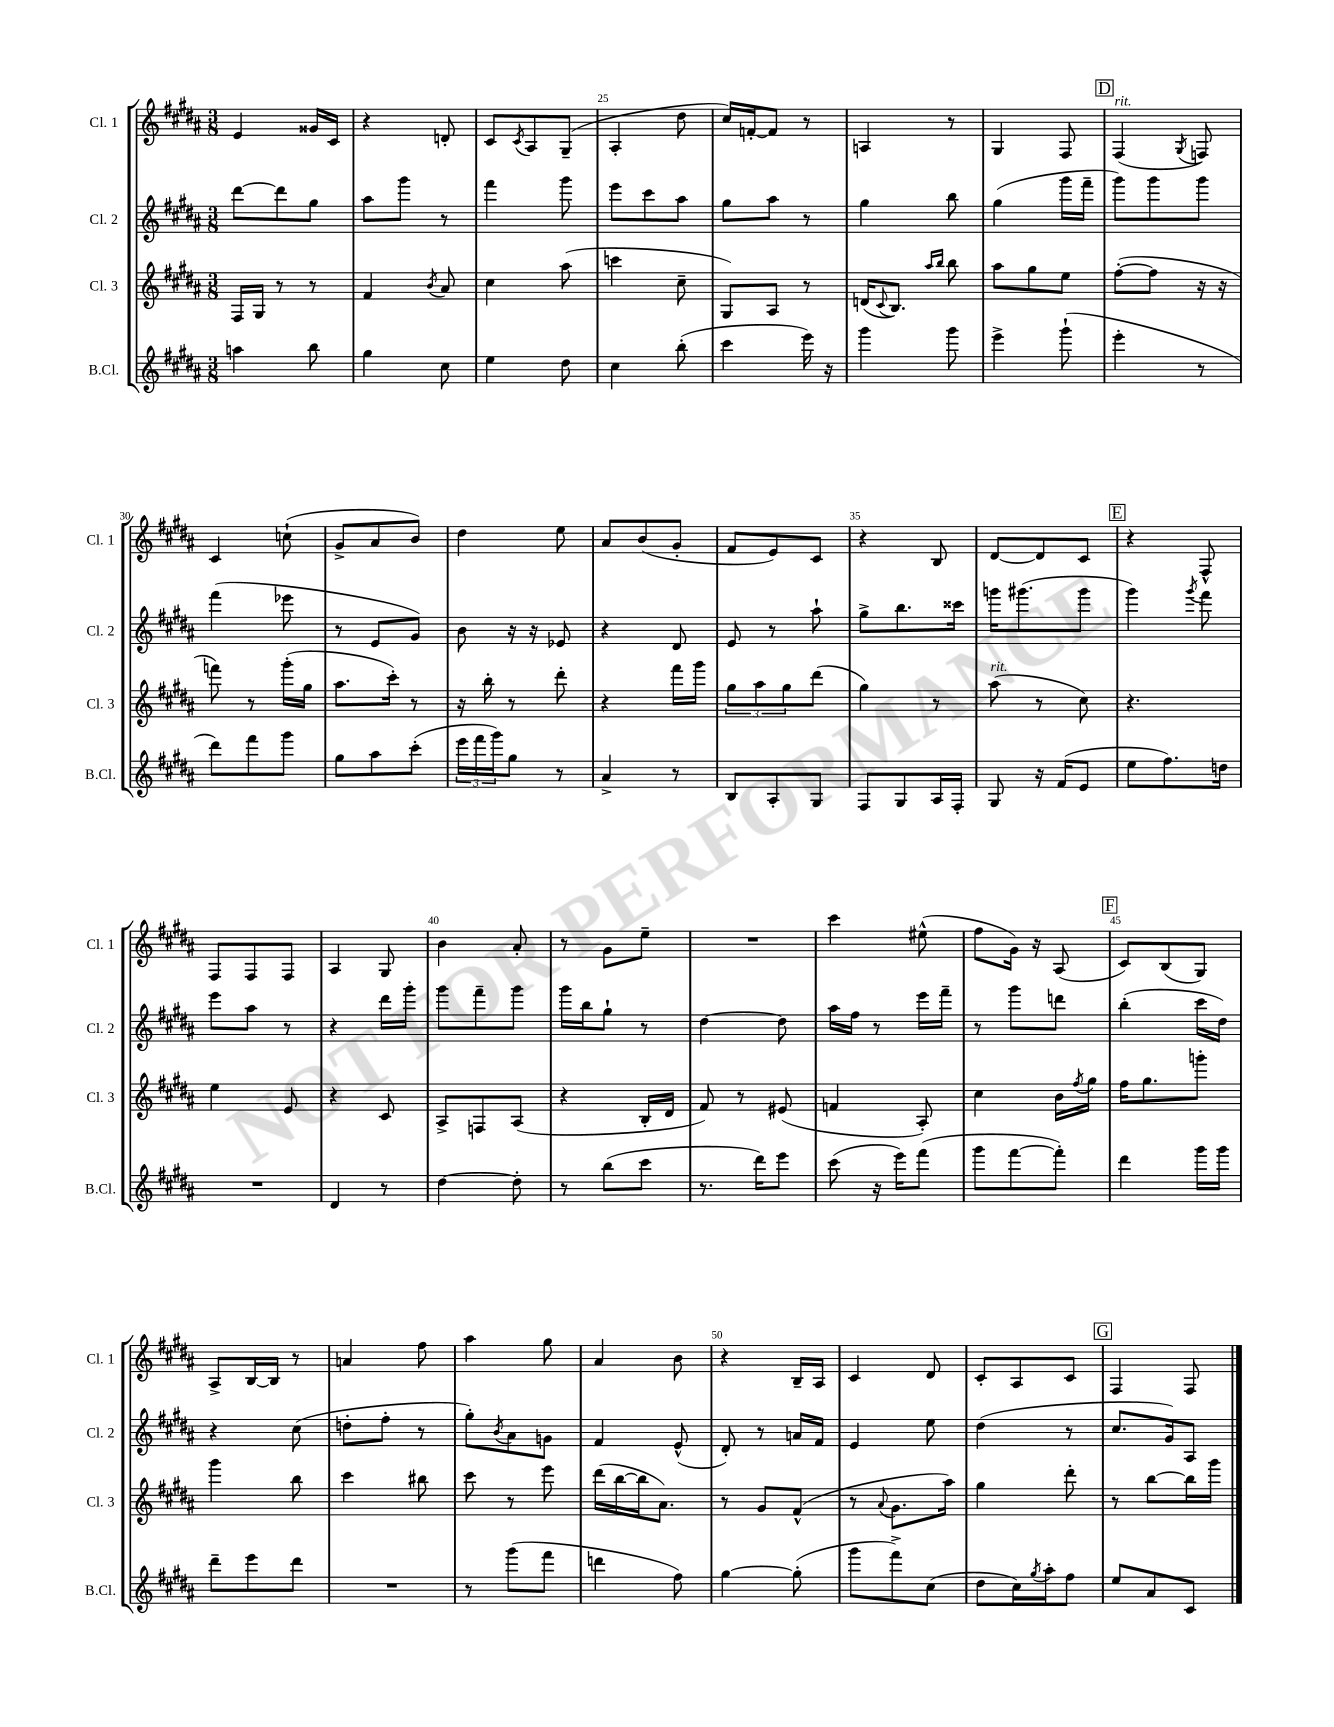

**kern	**kern	**kern	**kern
*part4	*part3	*part2	*part1
*staff4	*staff3	*staff2	*staff1
*I"B.Cl.	*I"Cl. 3	*I"Cl. 2	*I"Cl. 1
*I'B.Cl.	*I'Cl. 3	*I'Cl. 2	*I'Cl. 1
*clefG2	*clefG2	*clefG2	*clefG2
*k[f#c#g#d#a#]	*k[f#c#g#d#a#]	*k[f#c#g#d#a#]	*k[f#c#g#d#a#]
*M3/8	*M3/8	*M3/8	*M3/8
=22	=22	=22	=22
4aan\	16F#/LL	[8ddd#\L	4e/
.	16G#/JJ	.	.
.	8r	8ddd#\]	.
8bb\	8r	8gg#\J	16g##X/LL
.	.	.	16c#/JJ
=23	=23	=23	=23
4gg#\	4f#/	8aa#\L	4r
.	.	8ggg#\J	.
.	8qb/	.	.
8cc#\	8a#/	8r	8dn'/
=24	=24	=24	=24
4ee\	4cc#\	4fff#\	8c#/L
.	.	.	8qc#/
.	.	.	8A#/
8dd#\	(8aa#\	8ggg#\	(8G#~/J
=25	=25	=25	=25
4cc#\	4cccn\	8eee\L	4A#'/
.	.	8ccc#\	.
(8bb'\	8cc#~\	8aa#\J	8dd#\
=26	=26	=26	=26
4ccc#\	8G#/L)	8gg#\L	16cc#/LL)
.	.	.	[16fn'/J
.	8A#/J	8aa#\J	8f/J]
16eee\)	8r	8r	8r
16r	.	.	.
=27	=27	=27	=27
4ggg#\	(16dn/KL	4gg#\	4An/
.	8qqc#/	.	.
.	8.B/J)	.	.
.	16qqaa#/LL	.	.
.	16qqbb/JJ	.	.
8ggg#\	8bb\	8bb\	8r
=28	=28	=28	=28
4eee^\	8aa#\L	(4gg#\	4G#/
.	8gg#\	.	.
(8ggg#`\	8ee\J	16ggg#\LL	8F#/
.	.	16fff#~\JJ	.
!!LO:REH:place=s1:t=D
=29	=29	=29	=29
!	!	!	!LO:TX:a:i:t=rit.
4eee'\	([8ff#'\L	8ggg#\L)	(4F#/
.	8ff#\J]	8ggg#\	.
.	.	.	8qG#/
8r	16r	8ggg#\J	8Fn/)
.	16r	.	.
!!LO:LB:g=z
=30	=30	=30	=30
8ddd#\L)	8fffn\)	(4fff#\	4c#/
8fff#\	8r	.	.
8ggg#\J	(16ggg#'\LL	8eee-X\	(8ccn`\
.	16gg#\JJ	.	.
=31	=31	=31	=31
8gg#\L	8.aa#\L	8r	8g#^/L
8aa#\	.	8e/L	8a#/
.	16ccc#'\Jk)	.	.
(8ccc#'\J	8r	8g#/J)	8b/J)
=32	=32	=32	=32
24eee\LL	16r	8b\	4dd#\
24fff#\	.	.	.
.	16bb'\	.	.
24ggg#\J)	.	.	.
8gg#\J	8r	16r	.
.	.	16r	.
8r	8ddd#'\	8e-X/	8ee\
=33	=33	=33	=33
4a#^/	4r	4r	8a#/L
.	.	.	(8b/
8r	16fff#\LL	8d#/	8g#'/J
.	16ggg#\JJ	.	.
=34	=34	=34	=34
8B/L	12gg#\L	8e/	8f#/L
.	12aa#\	.	.
8A#'/	.	8r	8e/)
.	12gg#\	.	.
8G#/J	(8ddd#\J	8aa#`\	8c#/J
=35	=35	=35	=35
8F#/L	4gg#\)	8gg#^\L	4r
8G#/	.	8.bb\	.
16A#/L	8r	.	8B/
16F#'/JJ	.	16ccc##X\Jk	.
=36	=36	=36	=36
!	!LO:TX:a:i:t=rit.	!	!
8G#/	(8aa#\	16gggn\KL	[8d#/L
.	.	(8.ggg#X\	.
16r	8r	.	8d#/]
(16f#/KL	.	.	.
8e/J	8cc#\)	8ggg#\J	8c#/J
!!LO:REH:place=s1:t=E
=37	=37	=37	=37
8ee\L	4.r	4ggg#\)	4r
8.ff#\)	.	.	.
.	.	8qggg#/	.
.	.	8fff#\	8F#^^/
16ddn\Jk	.	.	.
!!LO:LB:g=z
=38	=38	=38	=38
4.r	4ee\	8eee\L	8F#/L
.	.	8aa#\J	8F#/
.	8e/	8r	8F#/J
=39	=39	=39	=39
4d#/	4r	4r	4A#/
8r	8c#/	16ddd#\LL	8G#/
.	.	16ggg#'\JJ	.
=40	=40	=40	=40
[4dd#\	8A#^/L	8ggg#\L	4b\
.	8Fn/	8fff#~\	.
8dd#'\]	(8A#/J	8ggg#\J	8a#'/
=41	=41	=41	=41
8r	4r	16ggg#\LL	8r
.	.	16bb\J	.
(8bb\L	.	8gg#`\J	8g#\L
8ccc#\J	16B'/LL	8r	8ee~\J
.	16d#/JJ	.	.
=42	=42	=42	=42
8.r	8f#/)	[4dd#\	4.r
.	8r	.	.
16ddd#\KL)	.	.	.
8eee\J	(8e#X/	8dd#\]	.
=43	=43	=43	=43
(8ccc#\	4fn/	16aa#\LL	4ccc#\
.	.	16ff#\JJ	.
16r	.	8r	.
16eee\KL)	.	.	.
(8fff#\J	8A#'/)	16eee\LL	(8ee#X^^\
.	.	16fff#~\JJ	.
=44	=44	=44	=44
8ggg#\L	4cc#\	8r	8ff#\L
[8fff#\	.	8ggg#\L	16g#\Jk)
.	.	.	16r
8fff#'\J])	16b\LL	8dddn\J	(8A#/
.	8qff#/	.	.
.	16gg#\JJ	.	.
!!LO:REH:place=s1:t=F
=45	=45	=45	=45
4ddd#\	16ff#\KL	(4bb'\	8c#/L)
.	8.gg#\	.	.
.	.	.	(8B/
16ggg#\LL	8gggn'\J	16ccc#\LL	8G#/J)
16ggg#\JJ	.	16dd#\JJ)	.
!!LO:LB:g=z
=46	=46	=46	=46
8ddd#~\L	4ggg#\	4r	8A#^/L
8eee\	.	.	[16B/L
.	.	.	16B/JJ]
8ddd#\J	8bb\	(8cc#\	8r
=47	=47	=47	=47
4.r	4ccc#\	8ddn'\L	4an/
.	.	8ff#'\J	.
.	8bb#X\	8r	8ff#\
=48	=48	=48	=48
8r	8ccc#\	8gg#'\L)	4aa#\
.	.	8qb/	.
(8ggg#\L	8r	8a#\	.
8fff#\J	8eee\	8gn\J	8gg#\
=49	=49	=49	=49
4dddn\	(16ddd#\LL	4f#/	4a#/
.	[16bb\	.	.
.	16bb\J]	.	.
.	8.a#\J)	.	.
8ff#\)	.	(8e^^/	8b\
=50	=50	=50	=50
[4gg#\	8r	8d#'/)	4r
.	8g#/L	8r	.
(8gg#'\]	(8f#^^/J	16an/LL	16B~/LL
.	.	16f#/JJ	16A#/JJ
=51	=51	=51	=51
8ggg#\L	8r	4e/	4c#/
.	8qqa#/	.	.
8fff#^\)	8.g#\L	.	.
(8cc#\J	.	8ee\	8d#/
.	16aa#\Jk)	.	.
=52	=52	=52	=52
8dd#\L	4gg#\	(4dd#\	8c#'/L
16cc#\L)	.	.	8A#/
8qgg#/	.	.	.
16aa#'\J	.	.	.
8ff#\J	8ddd#'\	8r	8c#/J
!!LO:REH:place=s1:t=G
=53	=53	=53	=53
8ee/L	8r	8.cc#/L	4F#/
8a#/	[8bb\L	.	.
.	.	16g#/k)	.
8c#/J	16bb\L]	8A#/J	8F#/
.	16ggg#\JJ	.	.
==	==	==	==
*-	*-	*-	*-
